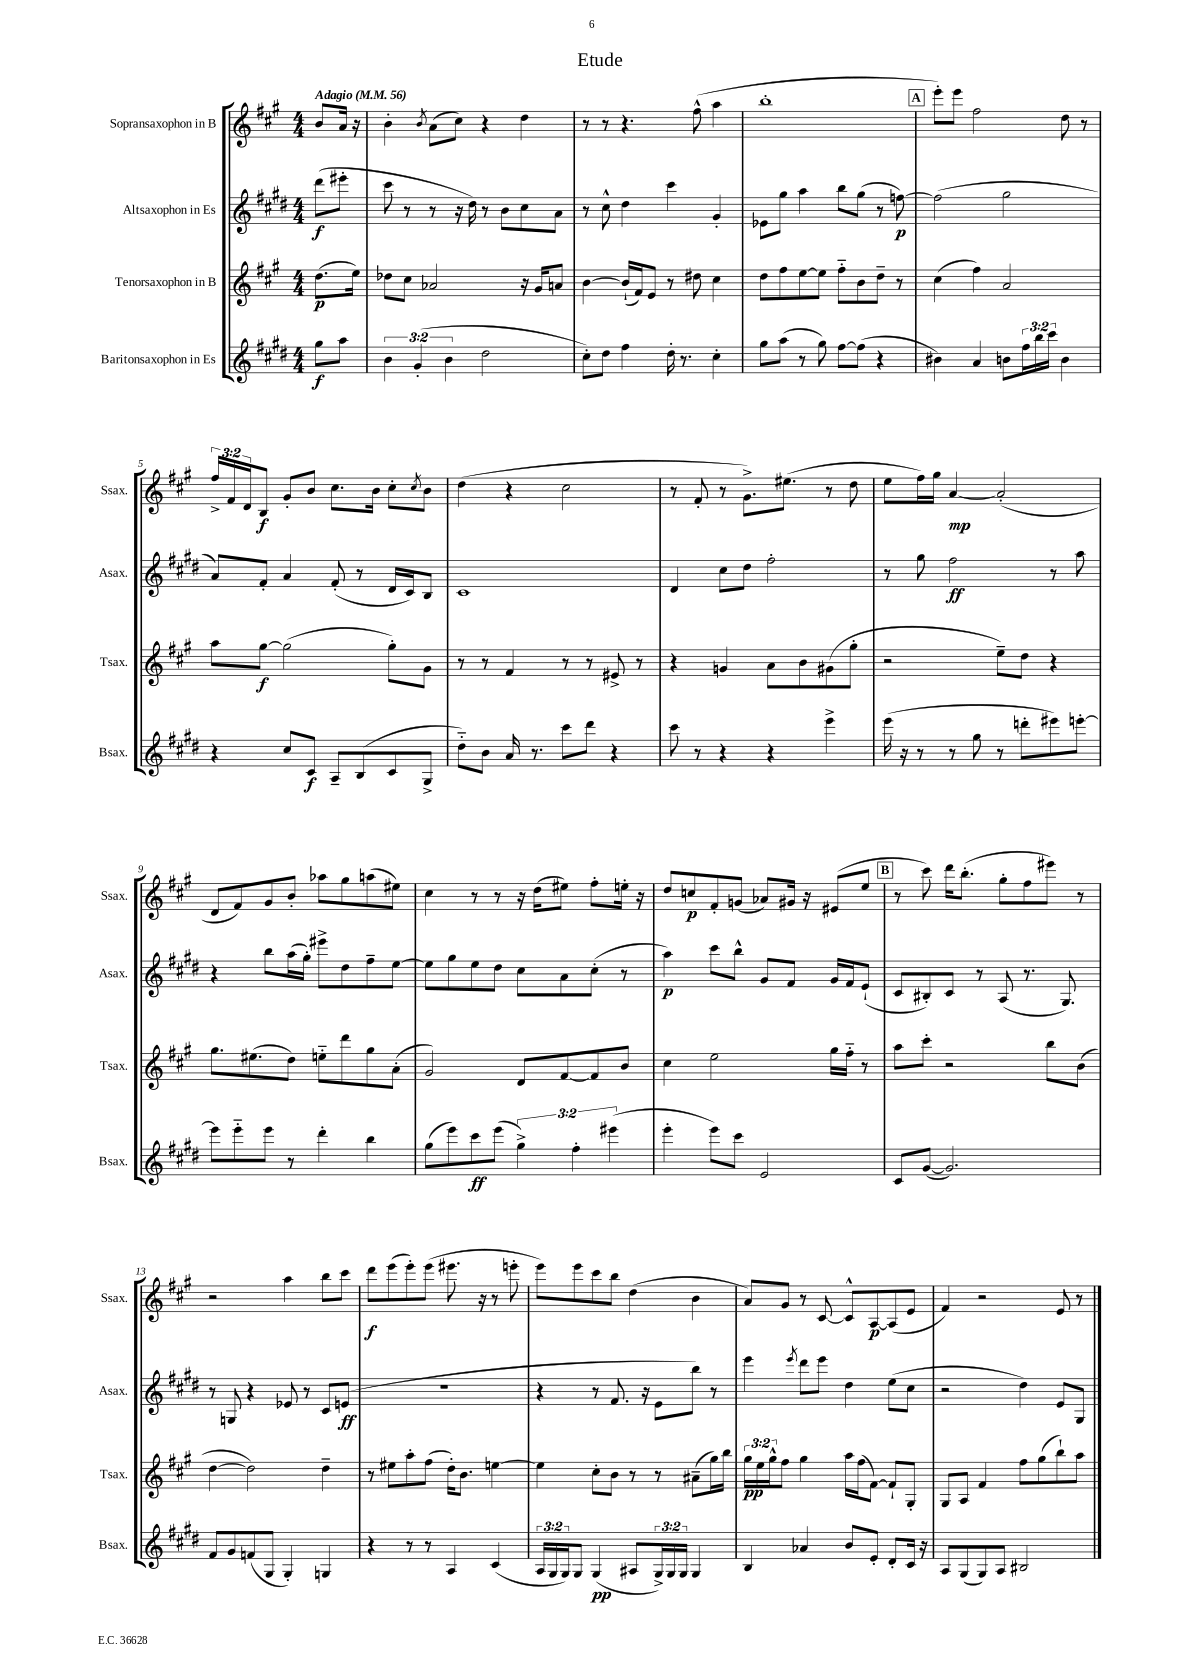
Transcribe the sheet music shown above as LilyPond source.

\header { title = "Etude" }
<<
\new StaffGroup <<
\new Staff = "s0" \with { instrumentName = "Sopransaxophon in B" shortInstrumentName = "Ssax." } {
    \clef treble \key a \major \numericTimeSignature \time 4/4 \override Staff.TupletNumber.text = #tuplet-number::calc-fraction-text \partial 4 \tempo "Adagio" 4 = 56
    b'8 a'16 r16 |
    b'4-. \acciaccatura { b'8 } a'8( cis''8) r4 d''4 |
    r8 r8 r4. fis''8-^( a''4 |
    b''1-. |
    \mark \markup { \box "A" } e'''8-.) e'''8 fis''2 d''8 r8 |
    \tuplet 3/2 { fis''16-> fis'16 d'16 } b8\f gis'8-. b'8 cis''8. b'16 cis''8-. \acciaccatura { cis''8 } b'8 |
    d''4( r4 cis''2 |
    r8 fis'8-. r8 gis'8.->) eis''8.( r8 d''8 |
    e''8 fis''16) gis''16 a'4~\mp a'2-.( |
    d'8 fis'8) gis'8 b'8-. aes''8 gis''8 a''8( eis''8) |
    cis''4 r8 r8 r16 d''16( eis''8) fis''8-. e''16-. r16 |
    d''8 c''8\p fis'8-. g'8( aes'8) gis'16 r16 eis'8( e''8 |
    \mark \markup { \box "B" } r8 cis'''8) d'''16 b''8.-.( gis''8-. fis''8 eis'''8) r8 |
    r2 a''4 b''8 cis'''8 |
    d'''8\f e'''8( e'''8-.) e'''8( eis'''8. r16 r8 e'''8-. |
    e'''8) e'''8 cis'''8 b''8 d''4( b'4 |
    a'8) gis'8 r8 cis'8~ cis'8-^ a8~\p a8( e'8 |
    fis'4) r2 e'8 r8 \bar "|." |
}
\new Staff = "s1" \with { instrumentName = "Altsaxophon in Es" shortInstrumentName = "Asax." } {
    \clef treble \key e \major \numericTimeSignature \time 4/4 \partial 4
    dis'''8\f( eis'''8-. |
    cis'''8 r8 r8 r16 dis''16) r8 b'8 cis''8 a'8 |
    r8 cis''8-^ dis''4 cis'''4 gis'4-. |
    ees'8 gis''8 a''4 b''8 gis''8( r8 f''8~\p) |
    \mark \markup { \box "A" } f''2( gis''2 |
    a'8) fis'8-. a'4 fis'8-.( r8 dis'16 cis'16) b8 |
    cis'1 |
    dis'4 cis''8 dis''8 fis''2-. |
    r8 gis''8 fis''2\ff r8 a''8 |
    r4 b''8 a''16( gis''16-.) eis'''8-> dis''8 fis''8-- e''8~ |
    e''8 gis''8 e''8 dis''8 cis''8 a'8 cis''8-.( r8 |
    a''4\p) cis'''8 b''8-^ gis'8 fis'8 gis'16 fis'16 e'8-!( |
    \mark \markup { \box "B" } cis'8 bis8-.) cis'8 r8 a8( r8. gis8.) |
    r8 g8 r4 ees'8 r8 cis'8 e'8\ff( |
    R1 |
    r4 r8 fis'8. r16 e'8 b''8) r8 |
    e'''4 \acciaccatura { e'''8 } dis'''8 e'''8 dis''4 e''8( cis''8 |
    r2 dis''4) e'8 gis8 \bar "|." |
}
\new Staff = "s2" \with { instrumentName = "Tenorsaxophon in B" shortInstrumentName = "Tsax." } {
    \clef treble \key a \major \numericTimeSignature \time 4/4 \override Staff.TupletNumber.text = #tuplet-number::calc-fraction-text \partial 4
    d''8.\p( e''16) |
    des''8 cis''8 aes'2 r16 gis'16 a'8 |
    b'4~ b'16-!( fis'16) e'8 r8 dis''8 cis''4 |
    d''8 fis''8 e''8~ e''8 fis''8-_ b'8 d''8-- r8 |
    \mark \markup { \box "A" } cis''4( fis''4) a'2 |
    a''8 gis''8~\f gis''2( gis''8-.) gis'8 |
    r8 r8 fis'4 r8 r8 eis'8-> r8 |
    r4 g'4 a'8 b'8 gis'8( gis''8-. |
    r2 e''8--) d''8 r4 |
    gis''8. eis''8.( d''8) e''8-_ d'''8 gis''8 a'8-.( |
    gis'2) d'8 fis'8~ fis'8 b'8 |
    cis''4 e''2 gis''16 fis''16-_ r8 |
    \mark \markup { \box "B" } a''8 cis'''8-. r2 b''8 b'8( |
    d''4~ d''2) d''4-- |
    r8 eis''8 a''8-. fis''8( d''16-.) b'8. e''4~ |
    e''4 cis''8-. b'8 r8 r8 ais'8--( gis''16) b''16 |
    \tuplet 3/2 { gis''16\pp e''16 gis''16-^ } fis''8 gis''4 a''16 fis''16( fis'8~) fis'8-! gis8-. |
    gis8 a8 fis'4 fis''8 gis''8( b''8-!) a''8 \bar "|." |
}
\new Staff = "s3" \with { instrumentName = "Baritonsaxophon in Es" shortInstrumentName = "Bsax." } {
    \clef treble \key e \major \numericTimeSignature \time 4/4 \override Staff.TupletNumber.text = #tuplet-number::calc-fraction-text \partial 4
    gis''8\f a''8 |
    \tuplet 3/2 { b'4 gis'4-.( b'4 } dis''2 |
    cis''8-.) dis''8 fis''4 dis''16-. r8. cis''4-. |
    gis''8 a''8( r8 gis''8) fis''8~ fis''8( r4 |
    \mark \markup { \box "A" } bis'4) a'4 b'8 \tuplet 3/2 { fis''16 b''16 cis'''16 } b'4 |
    r4 cis''8 cis'8\f a8-- b8( cis'8 gis8-> |
    dis''8-_) b'8 a'16 r8. cis'''8 dis'''8 r4 |
    cis'''8 r8 r4 r4 e'''4-> |
    e'''16( r16 r8 r8 gis''8 r8 d'''8-. eis'''8) e'''8~-. |
    e'''8 e'''8-_ e'''8 r8 dis'''4-. b''4 |
    gis''8( e'''8) cis'''8\ff e'''8( \tuplet 3/2 { gis''4->) fis''4-. eis'''4( } |
    e'''4-. e'''8) cis'''8 e'2 |
    \mark \markup { \box "B" } cis'8 gis'8~( gis'2.) |
    fis'8 gis'8 f'8( gis8 gis4-.) g4 |
    r4 r8 r8 a4 cis'4( |
    \tuplet 3/2 { a16 gis16 gis16) } gis8 gis4\pp( ais8 \tuplet 3/2 { gis16->) gis16 gis16 } gis4 |
    b4 aes'4 b'8 e'8-. dis'8-. cis'16 r16 |
    a8 gis8( gis8) a8 bis2 \bar "|." |
}
>>
>>
